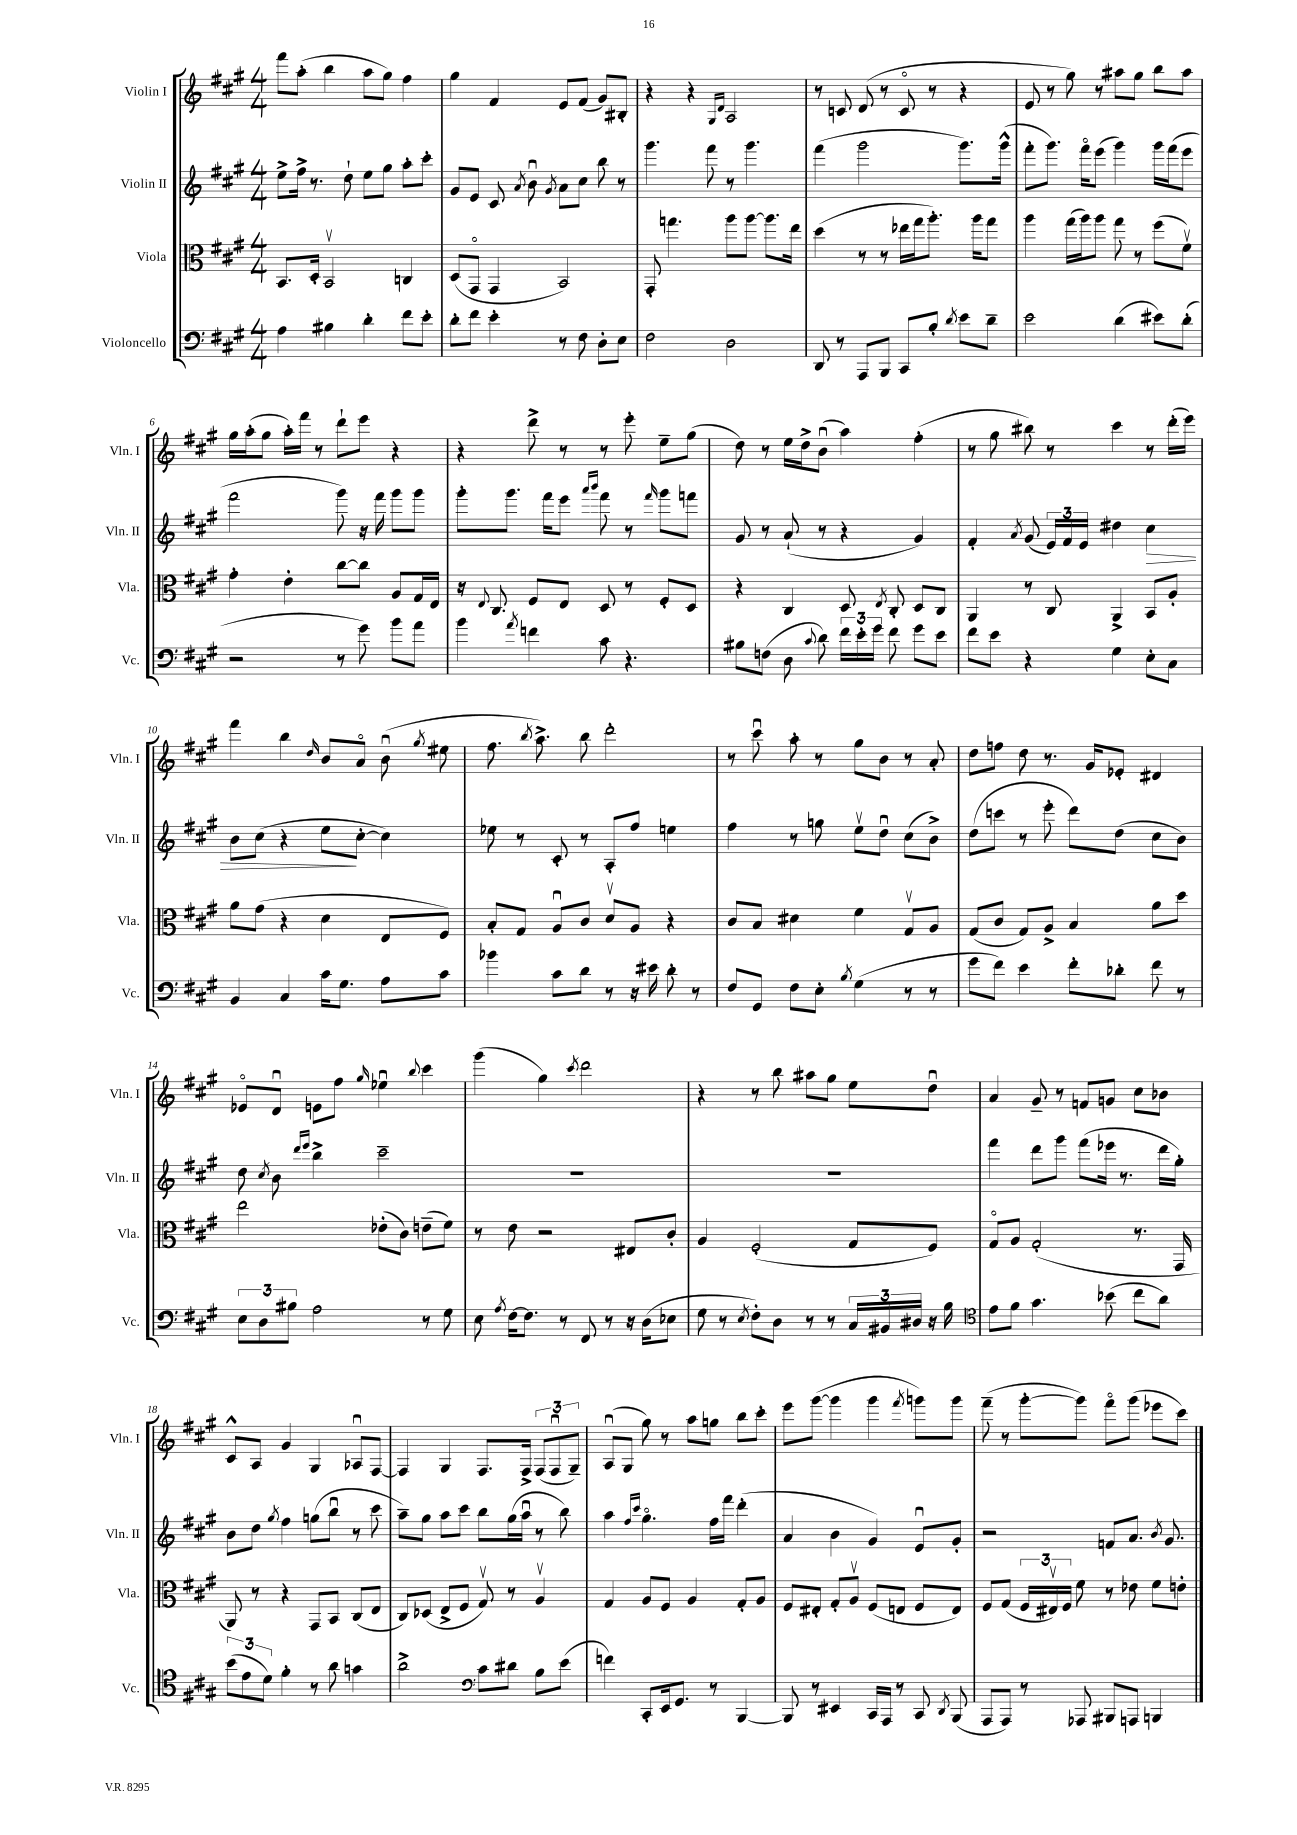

**kern	**kern	**kern	**dynam	**kern
*part4	*part3	*part2	*part2	*part1
*staff4	*staff3	*staff2	*staff2	*staff1
*I"Violoncello	*I"Viola	*I"Violin II	*	*I"Violin I
*I'Vc.	*I'Vla.	*I'Vln. II	*	*I'Vln. I
*clefF4	*clefC3	*clefG2	*	*clefG2
*k[f#c#g#]	*k[f#c#g#]	*k[f#c#g#]	*	*k[f#c#g#]
*M4/4	*M4/4	*M4/4	*	*M4/4
=1	=1	=1	=1	=1
4A\	8.BB/L	8ee^\L	.	8fff#\L
.	.	16ff#^\Jk	.	(8aa'\J
.	16D'/Jk	8.r	.	.
4B#X\	2BBv/	.	.	4bb\
.	.	8dd`\	.	.
4d'\	.	8ee\L	.	8aa\L
.	.	8gg#\J	.	8gg#\J)
8f#\L	4Cn/	8aa'\L	.	4ff#\
8e'\J	.	8ccc#'\J	.	.
=2	=2	=2	=2	=2
8d'\L	(8D/L	8g#/L	.	4gg#\
8f#\J	8GG#/J	8e/J	.	.
4e'\	4GG#/	8c#/	.	4f#/
.	.	8qa/	.	.
.	.	8bu\	.	.
.	.	8qg#/	.	.
8r	2BB/)	8a\L	.	8e/L
8F#\	.	8cc#\J	.	(8f#/J
8D'\L	.	8bb\	.	8g#/L)
8E\J	.	8r	.	8B#X'/J
=3	=3	=3	=3	=3
2F#\	8GG#'/	4.ggg#\	.	4r
.	4.ggn\	.	.	.
.	.	.	.	4r
.	.	8fff#\	.	.
.	.	.	.	16qqG#/LL
.	.	.	.	16qqd/JJ
2D\	8aa\L	8r	.	2A/
.	[8aa\J	4.ggg#\	.	.
.	8.aa\L]	.	.	.
.	16ee\Jk	.	.	.
=4	=4	=4	=4	=4
8DD/	(4dd\	(4fff#\	.	8r
8r	.	.	.	8cn/
8AAA/L	8r	2ggg#\	.	(8d/
8BBB/J	8r	.	.	8r
8CC#/L	16ee-X\LL	.	.	8c/
.	16gg#\J	.	.	.
8B'/J	8.aa'\J)	.	.	8r
8qd/	.	.	.	.
8e\L	.	8.ggg#\L)	.	4r
.	16aa\KL	.	.	.
8d~\J	8gg#\J	.	.	.
.	.	(16ggg#^^\Jk	.	.
=5	=5	=5	=5	=5
2e\	4aa\	8fff#'\L	.	8e/
.	.	8.ggg#\J)	.	8r
.	(16gg#\LL	.	.	8gg#\)
.	16aa\J)	16fff#\KL	.	.
.	8aa\J	(8eee\J	.	8r
(4d\	8gg#\	4ggg#\)	.	8aa#X\L
.	8r	.	.	8gg#\J
8e#X\L)	(8ff#\L	16ggg#\LL	.	8bb\L
.	.	(16fff#\J	.	.
(8d'\J	8f#v\J)	8eee\J	.	8aa#\J
!!LO:LB:g=z
=6	=6	=6	=6	=6
2r	4g#'\	2fff#\	.	16gg#\LL
.	.	.	.	(16aa'\J
.	.	.	.	8gg#\J
.	4e'\	.	.	16aa'\LL)
.	.	.	.	16fff#\JJ
.	.	.	.	8r
8r	[8cc#\L	8ggg#\)	.	8ddd`\L
8g#\)	8cc#\J]	16r	.	8eee\J
.	.	16fff#\	.	.
8b\L	8A/L	8ggg#\L	.	4r
8a\J	16G#/L	8ggg#\J	.	.
.	16E/JJ	.	.	.
=7	=7	=7	=7	=7
4b\	16r	8ggg#'\L	.	4r
.	8qqE/	.	.	.
.	8.C#/	.	.	.
.	.	8.ggg#\J	.	.
8qa/	.	.	.	.
4fn\	8F#/L	.	.	8ddd^\
.	.	16fff#\KL	.	.
.	8E/J	8eee\J	.	8r
.	.	16qqaaa/LL	.	.
.	.	16qqbbb/JJ	.	.
8c#\	8D/	8fff#\	.	8r
4.r	8r	8r	.	8eee'\
.	.	16qqfff#/	.	.
.	8F#'/L	8ggg#\L	.	8ee~\L
.	8D/J	8fffn\J	.	(8gg#\J
=8	=8	=8	=8	=8
8B#X\L	4r	8g#/	.	8dd\)
(8Fn\J	.	8r	.	8r
8D\	4C#/	(8a`/	.	16ee\LL
.	.	.	.	16dd^\J
8qqc#/	.	.	.	.
8d\)	.	8r	.	(8bu\J
24f#\LL	8D/	4r	.	4aa\)
24e'\	.	.	.	.
24g#\JJ	.	.	.	.
.	8qE/	.	.	.
8f#\	8C#'/	.	.	.
8g#\L	8D/L	4g#/)	.	(4ff#'\
8e\J	8C#/J	.	.	.
=9	=9	=9	=9	=9
8f#\L	4AA/	4f#'/	.	8r
8e\J	.	.	.	8gg#\
.	.	8qa/	.	.
4r	8r	(8g#/	.	8bb#X\)
.	8C#/	24e/LL)	.	8r
.	.	24f#/	.	.
.	.	24e/JJ	.	.
4G#\	4AA^/	4dd#X\	.	4ccc#\
!	!	!	!LO:HP:b	!
8E'\L	8BB/L	4cc#\	>	8r
8C#\J	8A'/J	.	.	(16ddd'\LL
.	.	.	.	16eee\JJ)
!!LO:LB:g=z
=10	=10	=10	=10	=10
4BB/	8a\L	8b\L	.	4fff#\
.	(8g#\J	(8cc#\J	.	.
4C#/	4r	4r	.	4bb\
.	.	.	.	16qqdd/
16c#\KL	4d\	8ee\L	.	8b/L
8.G#\J	.	.	.	.
.	.	[8cc#'\J	]	8a/J
8A\L	8E/L	4cc#\])	.	(8bu\
.	.	.	.	8qgg#/
8c#\J	8F#/J)	.	.	8ee#X\
=11	=11	=11	=11	=11
4b-X\	8B'/L	8ee-X\	.	8.ff#\
.	8G#/J	8r	.	.
.	.	.	.	8qbb/
.	.	.	.	8.aa^\)
8c#\L	8Au/L	8c#'/	.	.
8d\J	8c#/J	8r	.	8bb\
8r	8dv/L	8A'/L	.	2ddd'\
16r	8A/J	8ff#/J	.	.
16e#X\	.	.	.	.
8d'\	4r	4een\	.	.
8r	.	.	.	.
=12	=12	=12	=12	=12
8F#/L	8c#/L	4ff#\	.	8r
8GG#/J	8B/J	.	.	8ccc#u\
8F#\L	4d#X\	8r	.	8aa'\
8E'\J	.	8ggn\	.	8r
8qB/	.	.	.	.
(4G#\	4f#\	8eev\L	.	8gg#\L
.	.	8ddu\J	.	8b\J
8r	8G#v/L	(8cc#\L	.	8r
8r	8A/J	8b^\J)	.	8a'/
=13	=13	=13	=13	=13
8g#\L	(8G#/L	(8dd\L	.	8dd\L
8f#\J)	8c#/J	8cccn\J	.	8ffn\J
4e\	8G#/L)	8r	.	8dd\
.	8A^/J	8eee'\	.	8.r
8f#'\L	4B/	8ddd\L)	.	.
.	.	.	.	16g#/KL
8d-X'\J	.	(8dd\J	.	8e-X'/J
8f#\	8a\L	8cc#\L	.	4d#X/
8r	8dd\J	8b\J)	.	.
!!LO:LB:g=z
=14	=14	=14	=14	=14
12E\L	2ee\	8dd\	.	8e-X/L
12D\	.	.	.	.
.	.	8qcc#/	.	.
.	.	8b\	.	8du/J
12B#X\J	.	.	.	.
.	.	16qqddd/LL	.	.
.	.	16qqeee/JJ	.	.
2A\	.	4bb^\	.	8en\L
.	.	.	.	8ff#\J
.	.	.	.	16qqgg#/
.	(8e-X'\L	2ccc#~\	.	4ee-Xu\
.	8c#\J)	.	.	.
.	.	.	.	8qqbb/
8r	(8en~\L	.	.	4ccc#\
8G#\	8f#\J)	.	.	.
=15	=15	=15	=15	=15
8E\	8r	1r	.	(4ggg#\
8qA/	.	.	.	.
[16F#\KL	8e\	.	.	.
8.F#\J]	.	.	.	.
.	2r	.	.	4gg#\)
8r	.	.	.	.
.	.	.	.	8qccc#/
8FF#/	.	.	.	2ddd\
8r	.	.	.	.
16r	8E#X/L	.	.	.
(16D\KL	.	.	.	.
8E-X\J	8c#'/J	.	.	.
=16	=16	=16	=16	=16
8G#\	4A/	1r	.	4r
8r	.	.	.	.
8qE/	.	.	.	.
8F#'\L)	(2F#'/	.	.	8r
8D\J	.	.	.	8bb\
8r	.	.	.	8aa#X\L
8r	.	.	.	8gg#\J
24C#/LL	8G#/L	.	.	8ee\L
24BB#X/	.	.	.	.
24D#X/JJ	.	.	.	.
16r	8F#/J)	.	.	8ddu\J
16B\	.	.	.	.
=17	=17	=17	=17	=17
*clefC4	*	*	*	*
8e\L	8G#/L	4fff#\	.	4a/
8f#\J	8A/J	.	.	.
4.g#\	(2G#'/	8ddd\L	.	8g#~/
.	.	8ggg#\J	.	8r
.	.	(8fff#\L	.	8fn/L
(8b-X\	.	16eee-X\Jk	.	8gn/J
.	.	8.r	.	.
8cc#\L	8.r	.	.	8cc#\L
8a\J)	.	16ddd\LL	.	8b-X\J
.	16GG#/	16gg#'\JJ)	.	.
!!LO:LB:g=z
=18	=18	=18	=18	=18
(12b\L	8AA/)	8b\L	.	8c#^^/L
12e\	.	.	.	.
.	8r	8dd\J	.	8A/J
12d\J)	.	.	.	.
.	.	8qgg#/	.	.
4f#'\	4r	4ff#\	.	4g#/
8r	8GG#/L	(8ggn\L	.	4G#/
8a\	8BB/J	8bbu\J	.	.
4gn\	(8C#/L	8r	.	8A-Xu/L
.	8E/J	8ccc#\	.	[8F#/J
=19	=19	=19	=19	=19
2a^\	8C#/L)	8aa~\L)	.	4F#/]
.	(8D-X/J	8gg#\J	.	.
.	8E^/L	8aa\L	.	4G#/
.	8F#/J	8ccc#\J	.	.
*clefF4	*	*	*	*
8c#\L	8G#v/)	8bb\L	.	8.F#/L
8d#X\J	8r	(16gg#\L	.	.
.	.	16aau\JJ	.	16F#^/Jk
8B\L	4Av/	8r	.	(12F#/L
.	.	.	.	12F#u/
(8e\J	.	8bb\)	.	.
.	.	.	.	12G#~/J)
=20	=20	=20	=20	=20
4fn\)	4G#/	4aa\	.	(8Au/L
.	.	.	.	8G#/J
.	.	16qqff#/LL	.	.
.	.	16qqccc#/JJ	.	.
8CC#'/L	8A/L	4.gg#\	.	8gg#\)
16EE/k	8F#/J	.	.	8r
8.GG#/J	.	.	.	.
.	4A/	.	.	8aa\L
8r	.	16ff#\LL	.	8ggn\J
.	.	16fff#\JJ	.	.
[4BBB/	8G#'/L	(4ddd'\	.	8bb\L
.	8A/J	.	.	8ccc#'\J
=21	=21	=21	=21	=21
8BBB/]	8F#/L	4a/	.	8eee\L
8r	8E#X'/J	.	.	([8ggg#\J
4EE#X/	8G#'/L	4b\	.	4ggg#\]
.	8Av/J	.	.	.
16CC#/LL	(8F#/L	4g#/)	.	4ggg#\
16AAA/JJ	.	.	.	.
8r	8En/J	.	.	.
.	.	.	.	8qfff#/
8CC#/	8F#/L	8eu/L	.	8gggn\L)
8qDD/	.	.	.	.
(8BBB/	8E/J)	8g#'/J	.	8ggg\J
=22	=22	=22	=22	=22
8AAA/L	8F#/L	2r	.	(8fff#~\
8AAA/J)	(8G#/J	.	.	8r
8r	24F#/LL	.	.	[8ggg#'\L
.	24E#Xv/)	.	.	.
.	24F#/JJ	.	.	.
8AAA-X/	8f#\	.	.	8ggg#\J])
8BBB#X/L	8r	8fn/L	.	8fff#\L
8AAAn/J	8e-X\	8.a/J	.	(8ggg#\J
4BBBn/	8f#\L	.	.	8eee-X\L
.	.	8qb/	.	.
.	.	8.g#/	.	.
.	8en'\J	.	.	8ccc#\J)
==	==	==	==	==
*-	*-	*-	*-	*-
